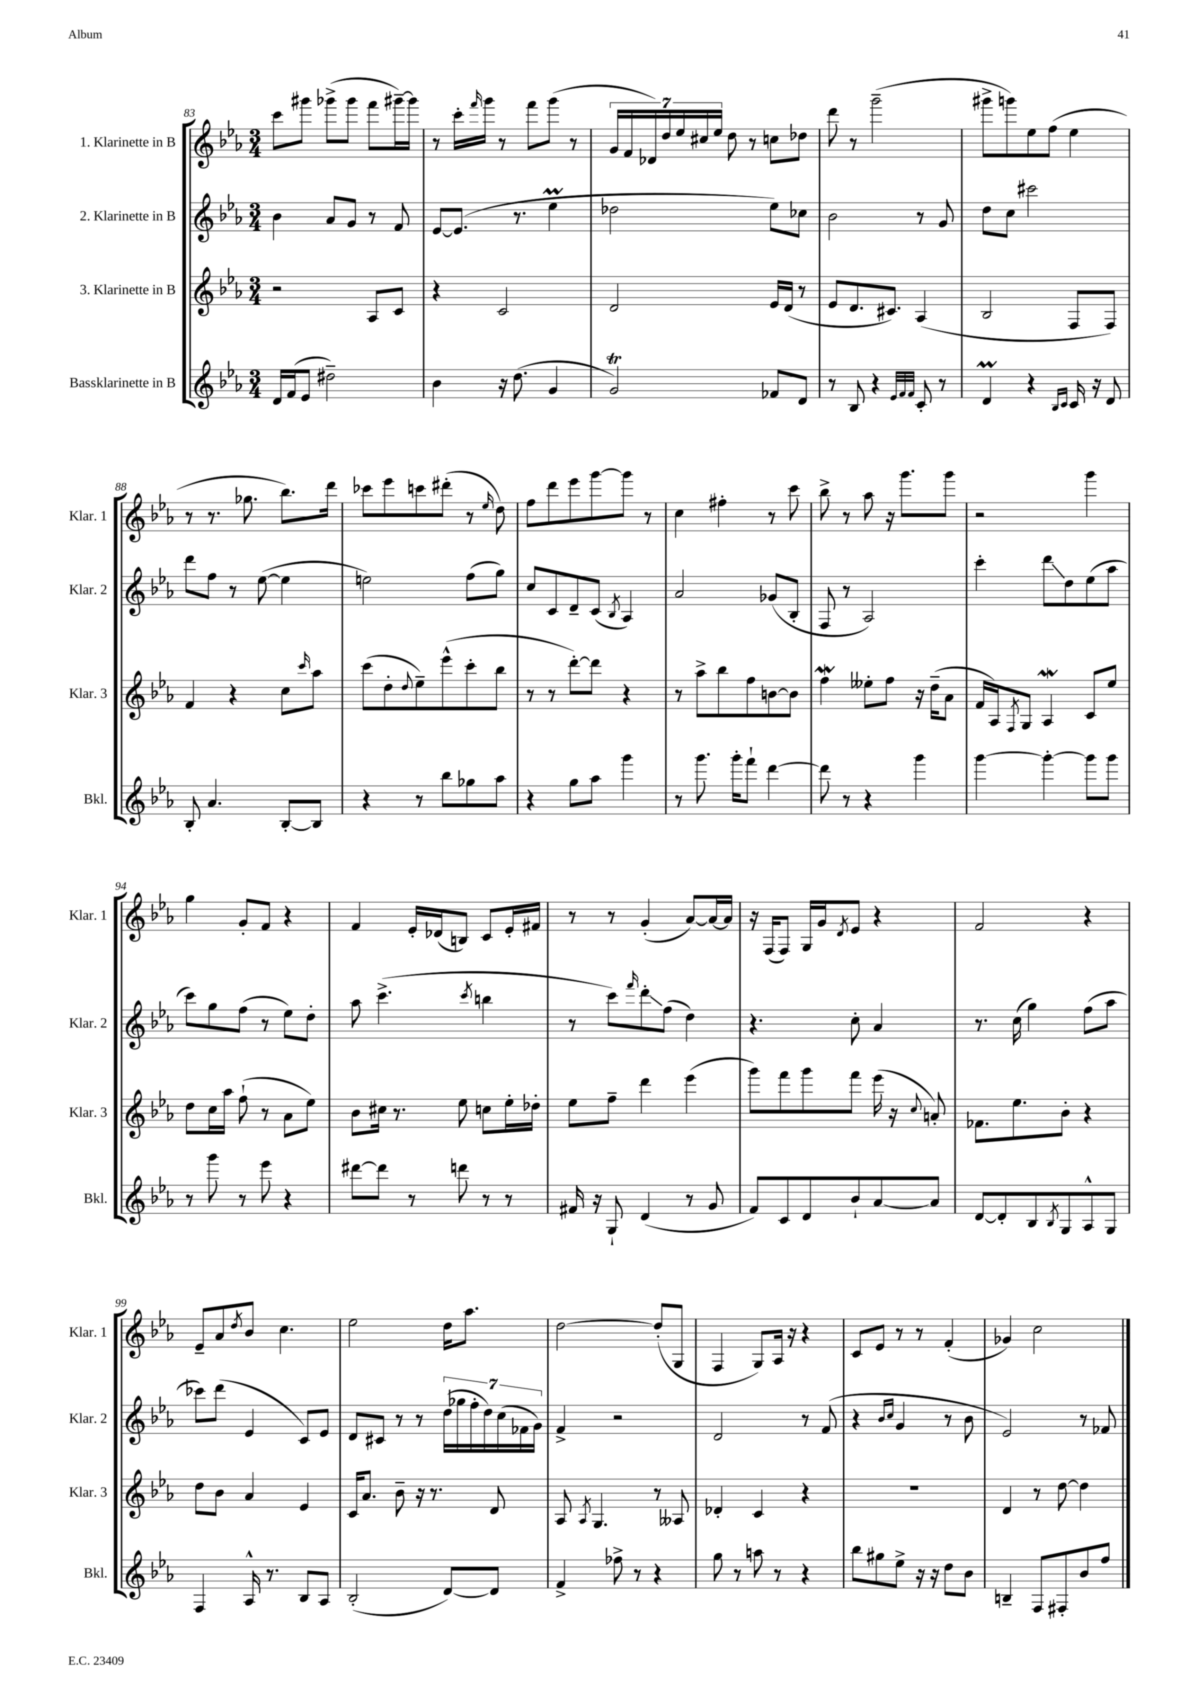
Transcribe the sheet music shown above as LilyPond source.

<<
\new StaffGroup <<
\new Staff = "s0" \with { instrumentName = "1. Klarinette in B" shortInstrumentName = "Klar. 1" } {
    \clef treble \key ees \major \numericTimeSignature \time 3/4
    c'''8 gis'''8 ges'''8->( ges'''8 f'''8 gis'''16~--) gis'''16 |
    r8 c'''16-. \grace { f'''16 } g'''16 r8 f'''8 g'''8( r8 |
    \tuplet 7/4 { g'16 f'16 des'16) d''16 ees''16 cis''16 ees''16 } d''8 r8 c''8 des''8 |
    d'''8 r8 g'''2--( |
    gis'''8-> g'''8) ees''8 f''8( ees''4 |
    r8 r8. ges''8. bes''8.) d'''16 |
    ces'''8 ees'''8 c'''8 dis'''8-.( r8 \grace { ees''16 } d''8) |
    f''8 d'''8 ees'''8 g'''8~ g'''8 r8 |
    c''4 fis''4-. r8 c'''8 |
    bes''8-> r8 aes''8 r16 g'''8. g'''8 |
    r2 g'''4 |
    g''4 g'8-. f'8 r4 |
    f'4 ees'16-. des'16( b8) c'8 ees'16-. fis'16 |
    r8 r8 g'4-.( aes'8~) aes'16~ aes'16 |
    r16 f16( f8) g16 g'16 \acciaccatura { d'8 } ees'8 r4 |
    f'2 r4 |
    ees'8-- aes'8 \acciaccatura { d''8 } bes'8 c''4. |
    ees''2 d''16 aes''8. |
    d''2~ d''8-.( g8 |
    f4 g8) aes16 r16 r4 |
    c'8 ees'8 r8 r8 f'4-.( |
    ges'4) c''2 \bar "|." |
}
\new Staff = "s1" \with { instrumentName = "2. Klarinette in B" shortInstrumentName = "Klar. 2" } {
    \clef treble \key ees \major \numericTimeSignature \time 3/4
    bes'4 aes'8 g'8 r8 f'8 |
    ees'8~ ees'8.( r8. ees''4\prall |
    des''2 ees''8) ces''8 |
    bes'2 r8 g'8 |
    d''8 c''8 cis'''2 |
    d'''8 f''8 r8 ees''8~( ees''4 |
    e''2) f''8( g''8) |
    c''8 c'8 d'8-- c'8( \acciaccatura { bes8 } aes4) |
    aes'2 ges'8( bes8-. |
    f8 r8 aes2) |
    c'''4-. d'''8\glissando d''8 ees''8( aes''8 |
    c'''8) g''8 f''8( r8 ees''8) d''8-. |
    aes''8 c'''4.->( \acciaccatura { c'''8 } b''4 |
    r8 c'''8) \grace { f'''16 } d'''8-.\glissando f''8( d''4) |
    r4. c''8-. aes'4 |
    r8. c''16( g''4) f''8( aes''8 |
    ces'''8) d'''8( ees'4 c'8) ees'8 |
    d'8 cis'8 r8 r8 \tuplet 7/4 { d''16( ges''16 f''16-. d''16) c''16( fes'16 g'16) } |
    f'4-> r2 |
    d'2 r8 f'8( |
    r4 \grace { bes'16 c''16 } g'4 r8 bes'8 |
    ees'2) r8 fes'8 \bar "|." |
}
\new Staff = "s2" \with { instrumentName = "3. Klarinette in B" shortInstrumentName = "Klar. 3" } {
    \clef treble \key ees \major \numericTimeSignature \time 3/4
    r2 aes8 c'8 |
    r4 c'2 |
    d'2 ees'16 d'16( r8 |
    ees'8 d'8. cis'8.) aes4( |
    bes2 f8 f8) |
    f'4 r4 c''8 \grace { c'''16 } aes''8 |
    c'''8( d''8-. \appoggiatura { d''8 } ees''8--) ees'''8-^( c'''8-. bes''8 |
    r8 r8 d'''8~-.) d'''8 r4 |
    r8 aes''8-> bes''8 f''8 b'8~ b'8 |
    f''4\mordent eeses''8-. f''8 r16 d''16--( aes'8 |
    f'16 aes16) \acciaccatura { f8 } g8 aes4\mordent c'8 ees''8 |
    d''8 c''16 aes''16 f''8-!( r8 aes'8 ees''8) |
    bes'8 cis''16 r8. ees''8 c''8 ees''16-. des''16-. |
    ees''8 f''8-- d'''4 ees'''4( |
    g'''8) f'''8 g'''8 f'''8 ees'''16( r16 \appoggiatura { c''8 } a'8-.) |
    fes'8. ees''8. bes'8-. r4 |
    d''8 bes'8 aes'4 ees'4 |
    c'16 aes'8. bes'8-- r16 r8. d'8 |
    aes8 \acciaccatura { aes8 } g4. r8 aeses8 |
    des'4-. c'4 r4 |
    R2. |
    d'4 r8 d''8~ d''4 \bar "|." |
}
\new Staff = "s3" \with { instrumentName = "Bassklarinette in B" shortInstrumentName = "Bkl." } {
    \clef treble \key ees \major \numericTimeSignature \time 3/4
    d'16 f'16( ees'8 dis''2--) |
    bes'4 r16 d''8.( g'4 |
    g'2\trill) fes'8 d'8 |
    r8 bes8 r4 \grace { ees'32 f'32 f'32 } c'8-. r8 |
    d'4\prall r4 \grace { bes16 c'16 } c'16 r16 d'8 |
    bes8-. aes'4. bes8~-. bes8 |
    r4 r8 bes''8 ges''8 aes''8 |
    r4 g''8 aes''8 g'''4 |
    r8 g'''8. g'''16-. f'''8-! d'''4~ |
    d'''8 r8 r4 g'''4 |
    g'''4~ g'''4~-. g'''8 g'''8 |
    r8 g'''8 r8 ees'''8 r4 |
    dis'''8~ dis'''8 r8 d'''8 r8 r8 |
    fis'16 r16 g8-! d'4( r8 g'8 |
    f'8) c'8 d'8 bes'8-! aes'8~ aes'8 |
    d'8~ d'8-. bes8 \acciaccatura { bes8 } g8 aes8-^ g8 |
    f4 aes16-^ r8. bes8 aes8 |
    bes2-.( d'8~) d'8 |
    f'4-> fes''8-> r8 r4 |
    g''8 r8 a''8 r8 r4 |
    bes''8 gis''8 ees''8-> r16 r16 d''8 bes'8 |
    b4-- f8 fis8-. bes'8 f''8 \bar "|." |
}
>>
>>
\layout { \context { \Score currentBarNumber = #83 } }
